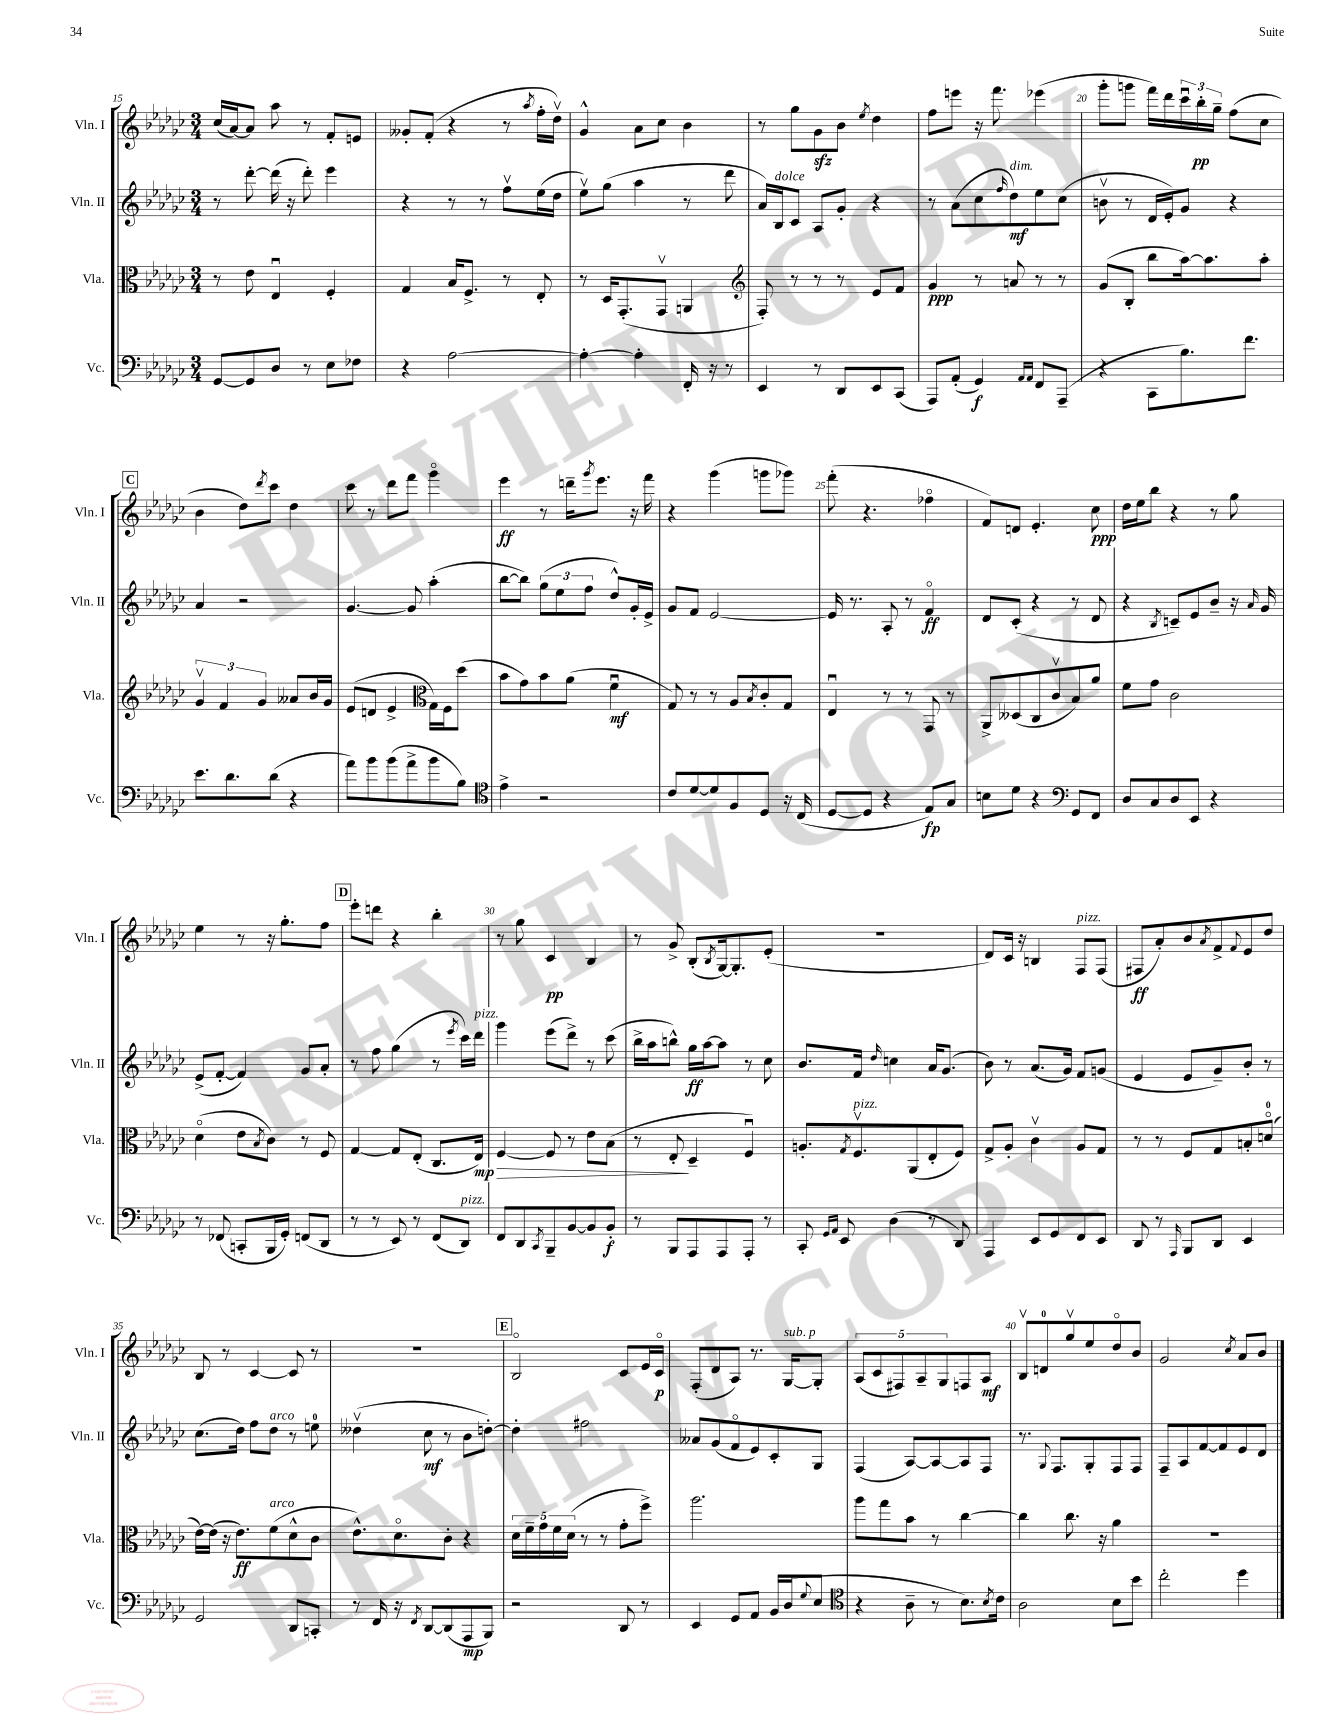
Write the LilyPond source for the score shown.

<<
\new StaffGroup <<
\new Staff = "s0" \with { instrumentName = "Vln. I" shortInstrumentName = "Vln. I" } {
    \clef treble \key ges \major \numericTimeSignature \time 3/4
    ces''16( aes'16~) aes'8 aes''8 r8 f'8-. e'8 |
    geses'8-. f'8-.( r4 r8 \acciaccatura { aes''8 } f''16-. des''16\upbow) |
    ges'4-^ aes'8 ces''8 bes'4 |
    r8 ges''8 ges'8\sfz bes'8 \acciaccatura { ees''8 } des''4 |
    f''8 e'''8 r16 f'''8. ees'''4( |
    ges'''8-. g'''8 f'''16) des'''16 \tuplet 3/2 { ces'''16\downbow bes''16-.\pp ges''16-- } f''8( ces''8 |
    \mark \markup { \box "C" } bes'4 des''8) \acciaccatura { des'''8 } ces'''8 des''4 |
    ces'''8 r8 des'''8 f'''8 ges'''4\flageolet |
    ees'''4\ff r8 d'''16-- \acciaccatura { ges'''8 } ees'''8. r16 f'''16 |
    r4 ges'''4( g'''8 ges'''8) |
    f'''8-.( r4. fes''4\flageolet |
    f'8) d'8 ees'4.-. ces''8\ppp |
    des''16 ees''16 bes''8 r4 r8 ges''8 |
    ees''4 r8 r16 ges''8.-. f''8 |
    \mark \markup { \box "D" } ees'''8-. d'''8 r4 bes''4-. |
    r8 ges''8 ces'4\pp bes4 |
    r8 ges'8-> bes8-.( \acciaccatura { bes8 } ges16~) ges8.-. ees'8-.( |
    R2. |
    des'8) ces'16 r16 b4 f8^\markup { \italic "pizz." } f8( |
    fis8\ff aes'8-.) bes'8 \acciaccatura { aes'8 } f'8-> \appoggiatura { f'8 } ees'8 des''8 |
    bes8 r8 ces'4~ ces'8 r8 |
    R2. |
    \mark \markup { \box "E" } bes2\flageolet ces'8 ees'16 ces'16\flageolet\p |
    f8-.( des'8 aes8) r8. ges16~^\markup { \italic "sub. p" } ges8-. |
    \tuplet 5/4 { aes8( ces'8 fis8) aes8-- ges8 } f8 aes8\mf |
    bes8\upbow d'8-0 ges''8\upbow ees''8 des''8\flageolet bes'8 |
    ges'2 \acciaccatura { ces''8 } aes'8 bes'8 \bar "|." |
}
\new Staff = "s1" \with { instrumentName = "Vln. II" shortInstrumentName = "Vln. II" } {
    \clef treble \key ges \major \numericTimeSignature \time 3/4
    r8 des'''8~-. des'''16( r16 des'''8-.) ees'''4 |
    r4 r8 r8 f''8\upbow ees''16( des''16 |
    ees''8\upbow) ges''8( aes''4 r8 des'''8 |
    aes'16) bes16^\markup { \italic "dolce" } ces'8 aes8 ges'8-. r4 |
    r8 aes'8( ces''8 \grace { f''16 } des''8\mf^\markup { \italic "dim." }) ees''8 ces''8( |
    b'8\upbow r8 des'16 ees'16-.) ges'8 r4 |
    \mark \markup { \box "C" } aes'4 r2 |
    ges'4.~ ges'8 aes''4-.( |
    bes''8~ bes''8) \tuplet 3/2 { ges''8( ees''8 f''8 } des''8-^) ges'16-. ees'16-> |
    ges'8 f'8 ees'2~ |
    ees'16 r8. aes8-. r8 f'4\flageolet\ff |
    des'8 ces'8-.( r4 r8 des'8 |
    r4 \acciaccatura { bes8 } c'8--) ees'8 bes'8-- r16 \grace { aes'16 } ges'16 |
    ees'8->( f'8~-. f'4) ges'8 aes'8-. |
    \mark \markup { \box "D" } r8 f''8 ges''4( r8 \acciaccatura { ees'''8 } ces'''16) des'''16^\markup { \italic "pizz." } |
    ges'''4 ees'''8( des'''8->) r8 ces'''8( |
    bes''16-> aes''16 b''8-^) ges''16\ff aes''16~ aes''8 r8 ces''8 |
    bes'8. f'16 \grace { des''16 } c''4 aes'16 ges'8.( |
    bes'8) r8 aes'8.( ges'16) f'8 g'8( |
    ees'4 ees'8 ges'8--) bes'8-. r8 |
    ces''8.( des''16) f''8 des''8^\markup { \italic "arco" } r8 e''8-0 |
    deses''4\upbow( ces''8\mf r8 bes'8 d''8~-.) |
    \mark \markup { \box "E" } d''4-. fis''2 |
    aeses'8 ges'8( f'8\flageolet ees'8) ces'8-. ges8 |
    f4( aes8~) aes8~ aes8 f8 |
    r8. \appoggiatura { ges8 } f8. ges8-. f8 f8 |
    f8-- aes8 f'8~ f'8 ees'8 des'8 \bar "|." |
}
\new Staff = "s2" \with { instrumentName = "Vla." shortInstrumentName = "Vla." } {
    \clef alto \key ges \major \numericTimeSignature \time 3/4
    r8 ees'8 ees4\downbow f4-. |
    ges4 bes16 f8.-> r8 ees8-. |
    r8 des16 ges,8.-.( ges,8\upbow a,4 |
    \clef treble f8-.) r8 r8 r8 ees'8 f'8 |
    ges'4\ppp r8 a'8 r8 r8 |
    ges'8( bes8-. bes''8 aes''16~) aes''8. aes''8-. |
    \mark \markup { \box "C" } \tuplet 3/2 { ges'4\upbow f'4 ges'4 } aeses'8 bes'16 ges'16 |
    ees'8( d'8 ees'4-> \clef alto ges16) f16 des''8( |
    bes'8 ges'8) bes'8 aes'8( f'4\downbow\mf |
    ges8) r8 r8 aes8 \acciaccatura { bes8 } ces'8-. ges8 |
    ees4\downbow r8 r8 ges,8 r8 |
    aes,8-> deses8( ces8 ces'8\upbow bes8) aes'8 |
    f'8 ges'8 ces'2 |
    des'4\flageolet( ees'8 \acciaccatura { bes8 } ces'8) r8 f8 |
    \mark \markup { \box "D" } ges4~ ges8 ees8-.( ces8. ees16\mp) |
    f4~\> f8 r8 ees'8 bes8( |
    r8 ees8-.\! des4-- f4\downbow) |
    a8.-. \acciaccatura { ges8 } f8.\upbow^\markup { \italic "pizz." } aes,8( ees8-. f8) |
    ges8-> aes8-. ces'4\upbow aes8 ges8 |
    r8 r8 f8 ges8 b8-. d'8-0\flageolet( |
    ees'16~) ees'16( r16 ees'8.\ff) f'8^\markup { \italic "arco" }( des'8-^ ces'8 |
    ees'8.-^) des'8.\flageolet ces'8-. r4 |
    \mark \markup { \box "E" } \tuplet 5/4 { des'16 f'16-- ges'16 f'16 des'16( } r8 r8 ges'8-. f''8->) |
    aes''2. |
    aes''8 ges''8 bes'8 r8 ces''4~ |
    ces''4 ces''8. r16 aes'4 |
    R2. \bar "|." |
}
\new Staff = "s3" \with { instrumentName = "Vc." shortInstrumentName = "Vc." } {
    \clef bass \key ges \major \numericTimeSignature \time 3/4
    ges,8~ ges,8 des8 r8 ees8 fes8 |
    r4 aes2~ |
    aes4~-. aes4-. f,16-. r16 r8 |
    ees,4 r8 des,8 ees,8 ces,8( |
    aes,,8) aes,8-.( ges,4\f) \grace { aes,16 aes,16 } f,8 aes,,8--( |
    r4 ces,8 bes8.) f'8. |
    \mark \markup { \box "C" } ees'8. des'8. des'8( r4 |
    aes'8) bes'8 bes'8( aes'8-> bes'8 bes8) |
    \clef tenor ees'4-> r2 |
    ces'8 des'8~ des'8 f8 des8 r16 ces16( |
    des8~ des8 r4 ees8\fp) ges8 |
    b8 des'8 r4 \clef bass ges,8 f,8 |
    des8 ces8 des8 ees,8 r4 |
    r8 fes,8( c,8-. bes,,16 ges,16-.) f,8( des,8 |
    \mark \markup { \box "D" } r8 r8 ees,8) r8 f,8( des,8^\markup { \italic "pizz." }) |
    f,8 des,8 \acciaccatura { ces,8 } bes,,8-- bes,8~ bes,8 bes,8-.\f |
    r8 bes,,8 aes,,8 aes,,8 aes,,8-. r8 |
    ces,8-. \grace { ges,16 aes,16 } ees,8 des4( r8 des,8) |
    aes,,4 ees,8 ges,8 f,8 ees,8 |
    des,8 r8 \grace { aes,,16 } bes,,8 des,8 ees,4 |
    ges,2 des,8 c,8-. |
    r8 f,16 r16 \acciaccatura { f,8 } des,8~ des,8( aes,,8\mp bes,,8) |
    \mark \markup { \box "E" } r2 des,8 r8 |
    ees,4 ges,8 aes,8 bes,16 des16( \appoggiatura { ges8 } ees8 |
    \clef tenor r4 aes8-- r8 bes8.) \acciaccatura { bes8 } ces'16 |
    aes2 bes8 bes'8 |
    ces''2-. des''4 \bar "|." |
}
>>
>>
\layout { \context { \Score currentBarNumber = #15 \override BarNumber.break-visibility = ##(#f #t #t) barNumberVisibility = #(every-nth-bar-number-visible 5) } }
